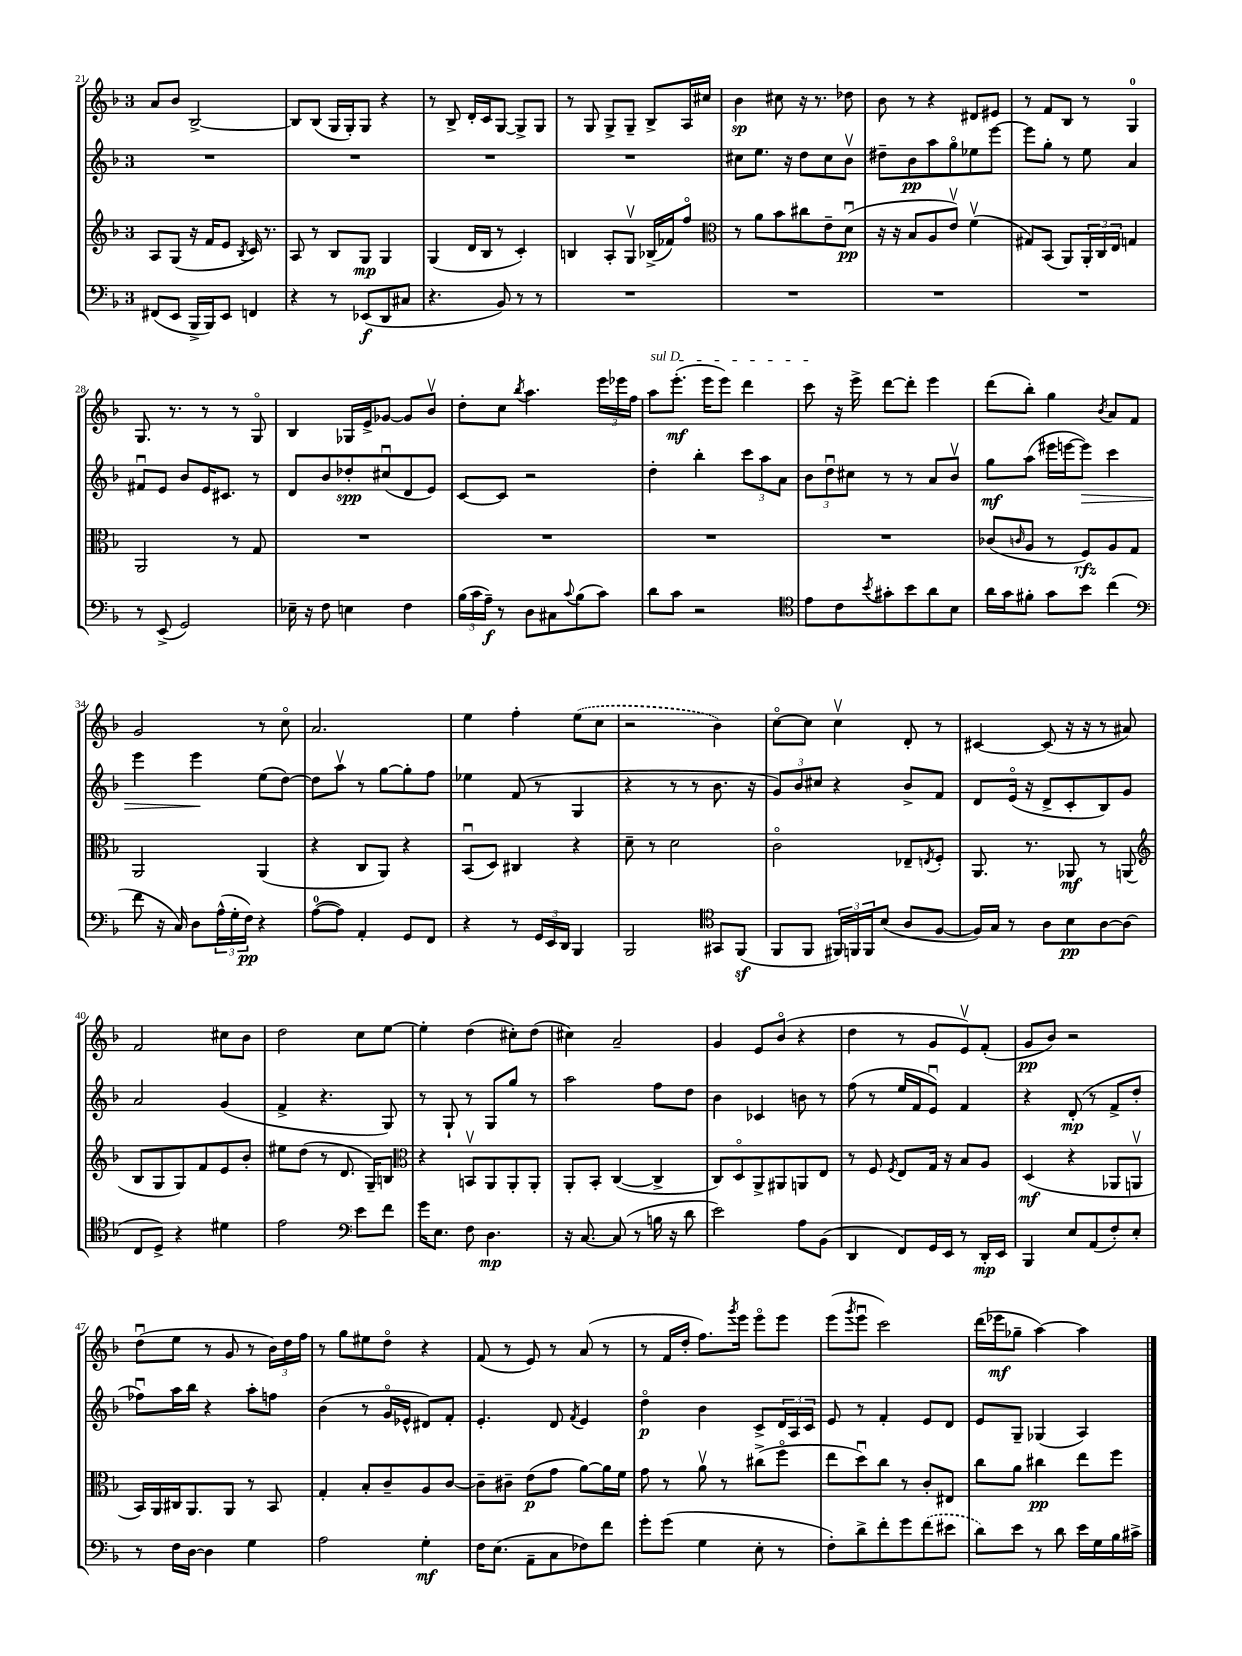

**kern	**dynam	**kern	**dynam	**kern	**dynam	**kern	**dynam
*part4	*part4	*part3	*part3	*part2	*part2	*part1	*part1
*staff4	*staff4	*staff3	*staff3	*staff2	*staff2	*staff1	*staff1
*clefF4	*	*clefG2	*	*clefG2	*	*clefG2	*
*k[b-]	*	*k[b-]	*	*k[b-]	*	*k[b-]	*
*M3/4	*	*M3/4	*	*M3/4	*	*M3/4	*
=21	=21	=21	=21	=21	=21	=21	=21
(8FF#X/L	.	8A/L	.	2.r	.	8a/L	.
8EE/J	.	(8G/J	.	.	.	8b-/J	.
16BBB-^/LL	.	16r	.	.	.	[2B-^/	.
16BBB-/J)	.	16f/KL	.	.	.	.	.
8EE/J	.	8e/J	.	.	.	.	.
.	.	8qB-/	.	.	.	.	.
4FFn/	.	16c/)	.	.	.	.	.
.	.	8.r	.	.	.	.	.
=22	=22	=22	=22	=22	=22	=22	=22
4r	.	8A/	.	2.r	.	8B-/L]	.
.	.	8r	.	.	.	(8B-/J	.
8r	.	8B-/L	.	.	.	16G/LL	.
.	.	.	.	.	.	16G'/J)	.
(8EE-X/L	f	8G/J	mp	.	.	8G/J	.
8DD/	.	4G/	.	.	.	4r	.
8C#X/J	.	.	.	.	.	.	.
=23	=23	=23	=23	=23	=23	=23	=23
4.r	.	(4G/	.	2.r	.	8r	.
.	.	.	.	.	.	8B-^/	.
.	.	16d/LL	.	.	.	16d'/LL	.
.	.	16B-/JJ	.	.	.	16c/J	.
8BB-/)	.	8r	.	.	.	[8G/J	.
8r	.	4c'/)	.	.	.	8G^/L]	.
8r	.	.	.	.	.	8G/J	.
=24	=24	=24	=24	=24	=24	=24	=24
2.r	.	4Bn/	.	2.r	.	8r	.
.	.	.	.	.	.	8G/	.
.	.	8A'/L	.	.	.	8G^/L	.
.	.	8Gv/J	.	.	.	8G~/J	.
.	.	(16B-X^/LL	.	.	.	8B-^/L	.
.	.	16f-X/J)	.	.	.	.	.
.	.	8ff/J	.	.	.	16A/L	.
.	.	.	.	.	.	16cc#X/JJ	.
=25	=25	=25	=25	=25	=25	=25	=25
*	*	*clefC3	*	*	*	*	*
2.r	.	8r	.	8cc#X\L	.	4b-\	sp
.	.	8a\L	.	8.ee\J	.	.	.
.	.	8b-\	.	.	.	8cc#X\	.
.	.	.	.	16r	.	.	.
.	.	8cc#X\	.	8dd\L	.	16r	.
.	.	.	.	.	.	8.r	.
.	.	8e~\	.	8cc#\	.	.	.
.	.	(8du\J	pp	8b-v\J	.	8dd-X\	.
=26	=26	=26	=26	=26	=26	=26	=26
2.r	.	16r	.	8dd#X~\L	.	8b-\	.
.	.	16r	.	.	.	.	.
.	.	8B-/L	.	8b-\	pp	8r	.
.	.	8A/	.	8aa\	.	4r	.
.	.	8ev/J)	.	8gg\	.	.	.
.	.	(4fv\	.	8ee-X\	.	8d#X/L	.
.	.	.	.	[8eee\J	.	8e#X/J	.
=27	=27	=27	=27	=27	=27	=27	=27
2.r	.	8G#X/L)	.	8eee\L]	.	8r	.
.	.	(8BB-/J	.	8gg'\J	.	8f/L	.
.	.	8AA/L)	.	8r	.	8B-/J	.
.	.	24AA'/L	.	8ee\	.	8r	.
.	.	24C/	.	.	.	.	.
.	.	24E/JJ	.	.	.	.	.
.	.	4Gn/	.	4a/	.	4G/	.
!!LO:LB:g=z
=28	=28	=28	=28	=28	=28	=28	=28
8r	.	2AA/	.	8f#Xu/L	.	8.G/	.
(8EE^/	.	.	.	8e/J	.	.	.
.	.	.	.	.	.	8.r	.
2GG/)	.	.	.	8b-/L	.	.	.
.	.	.	.	16e/K	.	8r	.
.	.	.	.	8.c#X/J	.	.	.
.	.	8r	.	.	.	8r	.
.	.	8G/	.	8r	.	8G/	.
=29	=29	=29	=29	=29	=29	=29	=29
16E-X~\	.	2.r	.	8d/L	.	4B-/	.
16r	.	.	.	.	.	.	.
8F\	.	.	.	8b-/	.	.	.
4En\	.	.	.	8dd-X'/	spp	16G-X/LL	.
.	.	.	.	.	.	16e^/J	.
.	.	.	.	(8cc#Xu/	.	[8g-X/J	.
4F\	.	.	.	8d/	.	8g-/L]	.
.	.	.	.	8e/J)	.	8b-v/J	.
=30	=30	=30	=30	=30	=30	=30	=30
(24B-\LL	.	2.r	.	[8c/L	.	8dd'\L	.
24c\	.	.	.	.	.	.	.
24A~\JJ)	f	.	.	.	.	.	.
8r	.	.	.	8c/J]	.	8cc\J	.
.	.	.	.	.	.	8qbb-/	.
8D\L	.	.	.	2r	.	4.aa\	.
8C#X\	.	.	.	.	.	.	.
8qqc/	.	.	.	.	.	.	.
(8B-\	.	.	.	.	.	.	.
8c\J)	.	.	.	.	.	24eee\LL	.
.	.	.	.	.	.	24eee-X\	.
.	.	.	.	.	.	24ff\JJ	.
=31	=31	=31	=31	=31	=31	=31	=31
!	!	!	!	!	!	!LO:TX:a:i:t=sul D	!
8d\L	.	2.r	.	4dd'\	.	8aa\L	.
8c\J	.	.	.	.	.	(8.eee'\J	mf
2r	.	.	.	4bb-'\	.	.	.
.	.	.	.	.	.	16eee\KL	.
.	.	.	.	.	.	8eee\J)	.
.	.	.	.	12ccc\L	.	4ddd\	.
.	.	.	.	12aa\	.	.	.
.	.	.	.	12a\J	.	.	.
=32	=32	=32	=32	=32	=32	=32	=32
*clefC4	*	*	*	*	*	*	*
8e\L	.	2.r	.	12b-\L	.	8ccc\	.
.	.	.	.	12ddu\	.	.	.
8c\	.	.	.	.	.	16r	.
.	.	.	.	12cc#X\J	.	.	.
.	.	.	.	.	.	16eee^\	.
8qb-/	.	.	.	.	.	.	.
8g#X'\	.	.	.	8r	.	[8ddd\L	.
8b-\	.	.	.	8r	.	8ddd'\J]	.
8a\	.	.	.	8a/L	.	4eee\	.
8B-\J	.	.	.	8b-v/J	.	.	.
=33	=33	=33	=33	=33	=33	=33	=33
16a\LL	.	(8c-X/L	.	8gg\L	mf	(8ddd\L	.
16g\J	.	.	.	.	.	.	.
.	.	16qqcn/	.	.	.	.	.
8f#X'\J	.	8A/J	.	(8aa\J	.	8bb-'\J)	.
8g\L	.	8r	.	16eee#X\LL	.	4gg\	.
.	.	.	.	[16eeen\J	.	.	.
!	!	!	!	!	!LO:HP:b	!	!
8b-\J	.	8F/L)	rfz	8eee\J])	>	.	.
.	.	.	.	.	.	8qb-/	.
(4cc\	.	8A/	.	4ccc\	.	8a/L	.
.	.	8G/J	.	.	.	8f/J	.
!!LO:LB:g=z
=34	=34	=34	=34	=34	=34	=34	=34
*clefF4	*	*	*	*	*	*	*
8f\	.	2AA/	.	4eee\	.	2g/	.
16r	.	.	.	.	.	.	.
16C/)	.	.	.	.	.	.	.
8D\L	.	.	.	4eee\	.	.	.
(24A^^\L	.	.	.	.	.	.	.
24G'\	.	.	.	.	.	.	.
24F\JJ)	pp	.	.	.	.	.	.
4r	.	(4AA/	.	(8ee\L	]	8r	.
.	.	.	.	[8dd\J)	.	8cc\	.
=35	=35	=35	=35	=35	=35	=35	=35
([8A\L	.	4r	.	8dd\L]	.	2.a/	.
8A\J])	.	.	.	8aav\J	.	.	.
4AA'/	.	8C/L	.	8r	.	.	.
.	.	8AA/J)	.	[8gg\L	.	.	.
8GG/L	.	4r	.	8gg'\]	.	.	.
8FF/J	.	.	.	8ff\J	.	.	.
=36	=36	=36	=36	=36	=36	=36	=36
4r	.	(8BB-u/L	.	4ee-X\	.	4ee\	.
.	.	8D/J)	.	.	.	.	.
8r	.	4C#X/	.	(8f/	.	4ff'\	.
24GG/LL	.	.	.	8r	.	.	.
24EE/	.	.	.	.	.	.	.
24DD/JJ	.	.	.	.	.	.	.
4BBB-/	.	4r	.	4G/	.	(8ee\L	.
.	.	.	.	.	.	8cc\J	.
=37	=37	=37	=37	=37	=37	=37	=37
2BBB-/	.	8d~\	.	4r	.	2r	.
.	.	8r	.	.	.	.	.
.	.	2d\	.	8r	.	.	.
.	.	.	.	8r	.	.	.
*clefC4	*	*	*	*	*	*	*
8GG#X/L	.	.	.	8.b-\	.	4b-\)	.
(8FFz/J	.	.	.	.	.	.	.
.	.	.	.	16r	.	.	.
=38	=38	=38	=38	=38	=38	=38	=38
8FF/L	.	2c\	.	12g/L)	.	[8cc\L	.
.	.	.	.	12b-/	.	.	.
8FF/J	.	.	.	.	.	8cc\J]	.
.	.	.	.	12cc#X/J	.	.	.
24FF#X/LL)	.	.	.	4r	.	4ccv\	.
24FFn/	.	.	.	.	.	.	.
24FF/J	.	.	.	.	.	.	.
(8B-/J	.	.	.	.	.	.	.
8A/L	.	8E-X~/L	.	8b-^/L	.	8d'/	.
.	.	8qEn/	.	.	.	.	.
[8F/J	.	8F'/J	.	8f/J	.	8r	.
=39	=39	=39	=39	=39	=39	=39	=39
16F/LL])	.	8.AA/	.	8d/L	.	[4c#X/	.
16G/JJ	.	.	.	.	.	.	.
8r	.	.	.	(16e/Jk	.	.	.
.	.	8.r	.	16r	.	.	.
8A\L	.	.	.	8d^/L	.	(8c#/]	.
8B-\	pp	8AA-X/	mf	8c'/	.	16r	.
.	.	.	.	.	.	16r	.
[8A\	.	8r	.	8B-/)	.	8r	.
(8A\J]	.	(8AAn/	.	8g/J	.	8a#X/)	.
!!LO:LB:g=z
=40	=40	=40	=40	=40	=40	=40	=40
*	*	*clefG2	*	*	*	*	*
8C/L	.	8B-/L	.	2a/	.	2f/	.
8D^/J)	.	8G/	.	.	.	.	.
4r	.	8G/)	.	.	.	.	.
.	.	8f/	.	.	.	.	.
4d#X\	.	8e/	.	(4g/	.	8cc#X\L	.
.	.	8b-'/J	.	.	.	8b-\J	.
=41	=41	=41	=41	=41	=41	=41	=41
2e\	.	8ee#X\L	.	4f^/	.	2dd\	.
.	.	(8dd\J	.	.	.	.	.
.	.	8r	.	4.r	.	.	.
.	.	8.d/	.	.	.	.	.
*clefF4	*	*	*	*	*	*	*
8e\L	.	.	.	.	.	8cc\L	.
.	.	16G~/KL)	.	.	.	.	.
8f\J	.	8Bn/J	.	8G/)	.	[8ee\J	.
=42	=42	=42	=42	=42	=42	=42	=42
*	*	*clefC3	*	*	*	*	*
16g\KL	.	4r	.	8r	.	4ee'\]	.
8.E\J	.	.	.	.	.	.	.
.	.	.	.	8G`/	.	.	.
8F\	.	8BBnv/L	.	8r	.	(4dd\	.
4.D\	mp	8AA/	.	8G/L	.	.	.
.	.	8AA'/	.	8gg/J	.	8cc#X'\L)	.
.	.	8AA'/J	.	8r	.	(8dd\J	.
=43	=43	=43	=43	=43	=43	=43	=43
16r	.	8AA'/L	.	2aa\	.	4cc#X\)	.
[8.C/	.	.	.	.	.	.	.
.	.	8BB-'/J	.	.	.	.	.
(8C/]	.	([4C/	.	.	.	2a~/	.
8r	.	.	.	.	.	.	.
16Bn\	.	4C^/]	.	8ff\L	.	.	.
16r	.	.	.	.	.	.	.
8d\	.	.	.	8dd\J	.	.	.
=44	=44	=44	=44	=44	=44	=44	=44
2e\)	.	8C/L)	.	4b-\	.	4g/	.
.	.	8D/	.	.	.	.	.
.	.	8AA^/	.	4c-X/	.	8e/L	.
.	.	8AA#X/	.	.	.	(8b-/J	.
8A\L	.	8AAn/	.	8bn\	.	4r	.
(8BB-\J	.	8E/J	.	8r	.	.	.
=45	=45	=45	=45	=45	=45	=45	=45
4DD/	.	8r	.	(8ff\	.	4dd\	.
.	.	8F/	.	8r	.	.	.
.	.	8qF/	.	.	.	.	.
8FF/L)	.	8E/L	.	16ee/LL	.	8r	.
.	.	.	.	16f/J	.	.	.
16GG/L	.	16G/Jk	.	8eu/J)	.	8g/L	.
16EE/JJ	.	16r	.	.	.	.	.
8r	.	8B-/L	.	4f/	.	8ev/)	.
16DD'/LL	mp	8A/J	.	.	.	(8f'/J	.
16EE/JJ	.	.	.	.	.	.	.
=46	=46	=46	=46	=46	=46	=46	=46
4BBB-/	.	(4D/	mf	4r	.	8g/L	pp
.	.	.	.	.	.	8b-/J)	.
8E/L	.	4r	.	(8d'/	mp	2r	.
(8AA/	.	.	.	8r	.	.	.
8F'/)	.	8AA-X/L	.	8f^/L	.	.	.
8E'/J	.	8AAnv/J	.	8dd'/J	.	.	.
!!LO:LB:g=z
=47	=47	=47	=47	=47	=47	=47	=47
8r	.	16BB-/LL)	.	8ff-Xu\L)	.	(8ddu\L	.
.	.	16AA/	.	.	.	.	.
16F\LL	.	16C#X/J	.	16aa\L	.	8ee\J	.
[16D\JJ	.	8.AA/	.	16bb-\JJ	.	.	.
4D\]	.	.	.	4r	.	8r	.
.	.	8AA/J	.	.	.	8g/	.
4G\	.	8r	.	8aa'\L	.	8r	.
.	.	8BB-/	.	8ffn\J	.	24b-\LL)	.
.	.	.	.	.	.	24dd\	.
.	.	.	.	.	.	24ff\JJ	.
=48	=48	=48	=48	=48	=48	=48	=48
2A\	.	4G'/	.	(4b-\	.	8r	.
.	.	.	.	.	.	8gg\L	.
.	.	8B-'/L	.	8r	.	8ee#X\	.
.	.	8c~/	.	16g/LL	.	8dd\J	.
.	.	.	.	16e-X^^/JJ	.	.	.
4G'\	mf	8A/	.	8d#X/L)	.	4r	.
.	.	[8c/J	.	8f'/J	.	.	.
=49	=49	=49	=49	=49	=49	=49	=49
16F\KL	.	8c~\L]	.	4.e'/	.	(8f/	.
(8.E\J	.	.	.	.	.	.	.
.	.	8c#X~\J	.	.	.	8r	.
8AA~\L	.	(8e\L	p	.	.	8e/)	.
8C\	.	8g\J	.	8d/	.	8r	.
.	.	.	.	8qf/	.	.	.
8F-X\)	.	[8a\L)	.	4e/	.	(8a/	.
8f\J	.	16a\L]	.	.	.	8r	.
.	.	16f\JJ	.	.	.	.	.
=50	=50	=50	=50	=50	=50	=50	=50
8g'\L	.	8g\	.	4dd\	p	8r	.
(8g\J	.	8r	.	.	.	16f/LL	.
.	.	.	.	.	.	16dd'/JJ	.
4G\	.	8av\	.	4b-\	.	8.ff\L)	.
.	.	8r	.	.	.	.	.
.	.	.	.	.	.	8qggg/	.
.	.	.	.	.	.	16eee\Jk	.
8E'\	.	(8cc#X^\L	.	8c^/L	.	8eee\L	.
8r	.	8ff\J	.	24d/L	.	8eee\J	.
.	.	.	.	24A/	.	.	.
.	.	.	.	24c/JJ	.	.	.
=51	=51	=51	=51	=51	=51	=51	=51
8F'\L)	.	8ee\L	.	8e/	.	(8eee\L	.
.	.	.	.	.	.	8qggg/	.
8d^\	.	8ddu\)	.	8r	.	8eeeu\J	.
8f'\	.	8cc\J	.	4f'/	.	2ccc\)	.
8g\	.	8r	.	.	.	.	.
(8f\	.	8c'/L	.	8e/L	.	.	.
8e#X\J	.	8E#X/J	.	8d/J	.	.	.
=52	=52	=52	=52	=52	=52	=52	=52
8d\L)	.	8cc\L	.	8e/L	.	(16ddd\LL	.
.	.	.	.	.	.	16eee-X\J	mf
8e\J	.	8a\J	.	8G~/J	.	8gg-X~\J	.
8r	.	4cc#X\	pp	(4G-X/	.	[4aa\)	.
8d\	.	.	.	.	.	.	.
16e\LL	.	8ee\L	.	4A/)	.	4aa\]	.
16G\	.	.	.	.	.	.	.
16B-\	.	8ff\J	.	.	.	.	.
16c#X^\JJ	.	.	.	.	.	.	.
==	==	==	==	==	==	==	==
*-	*-	*-	*-	*-	*-	*-	*-
